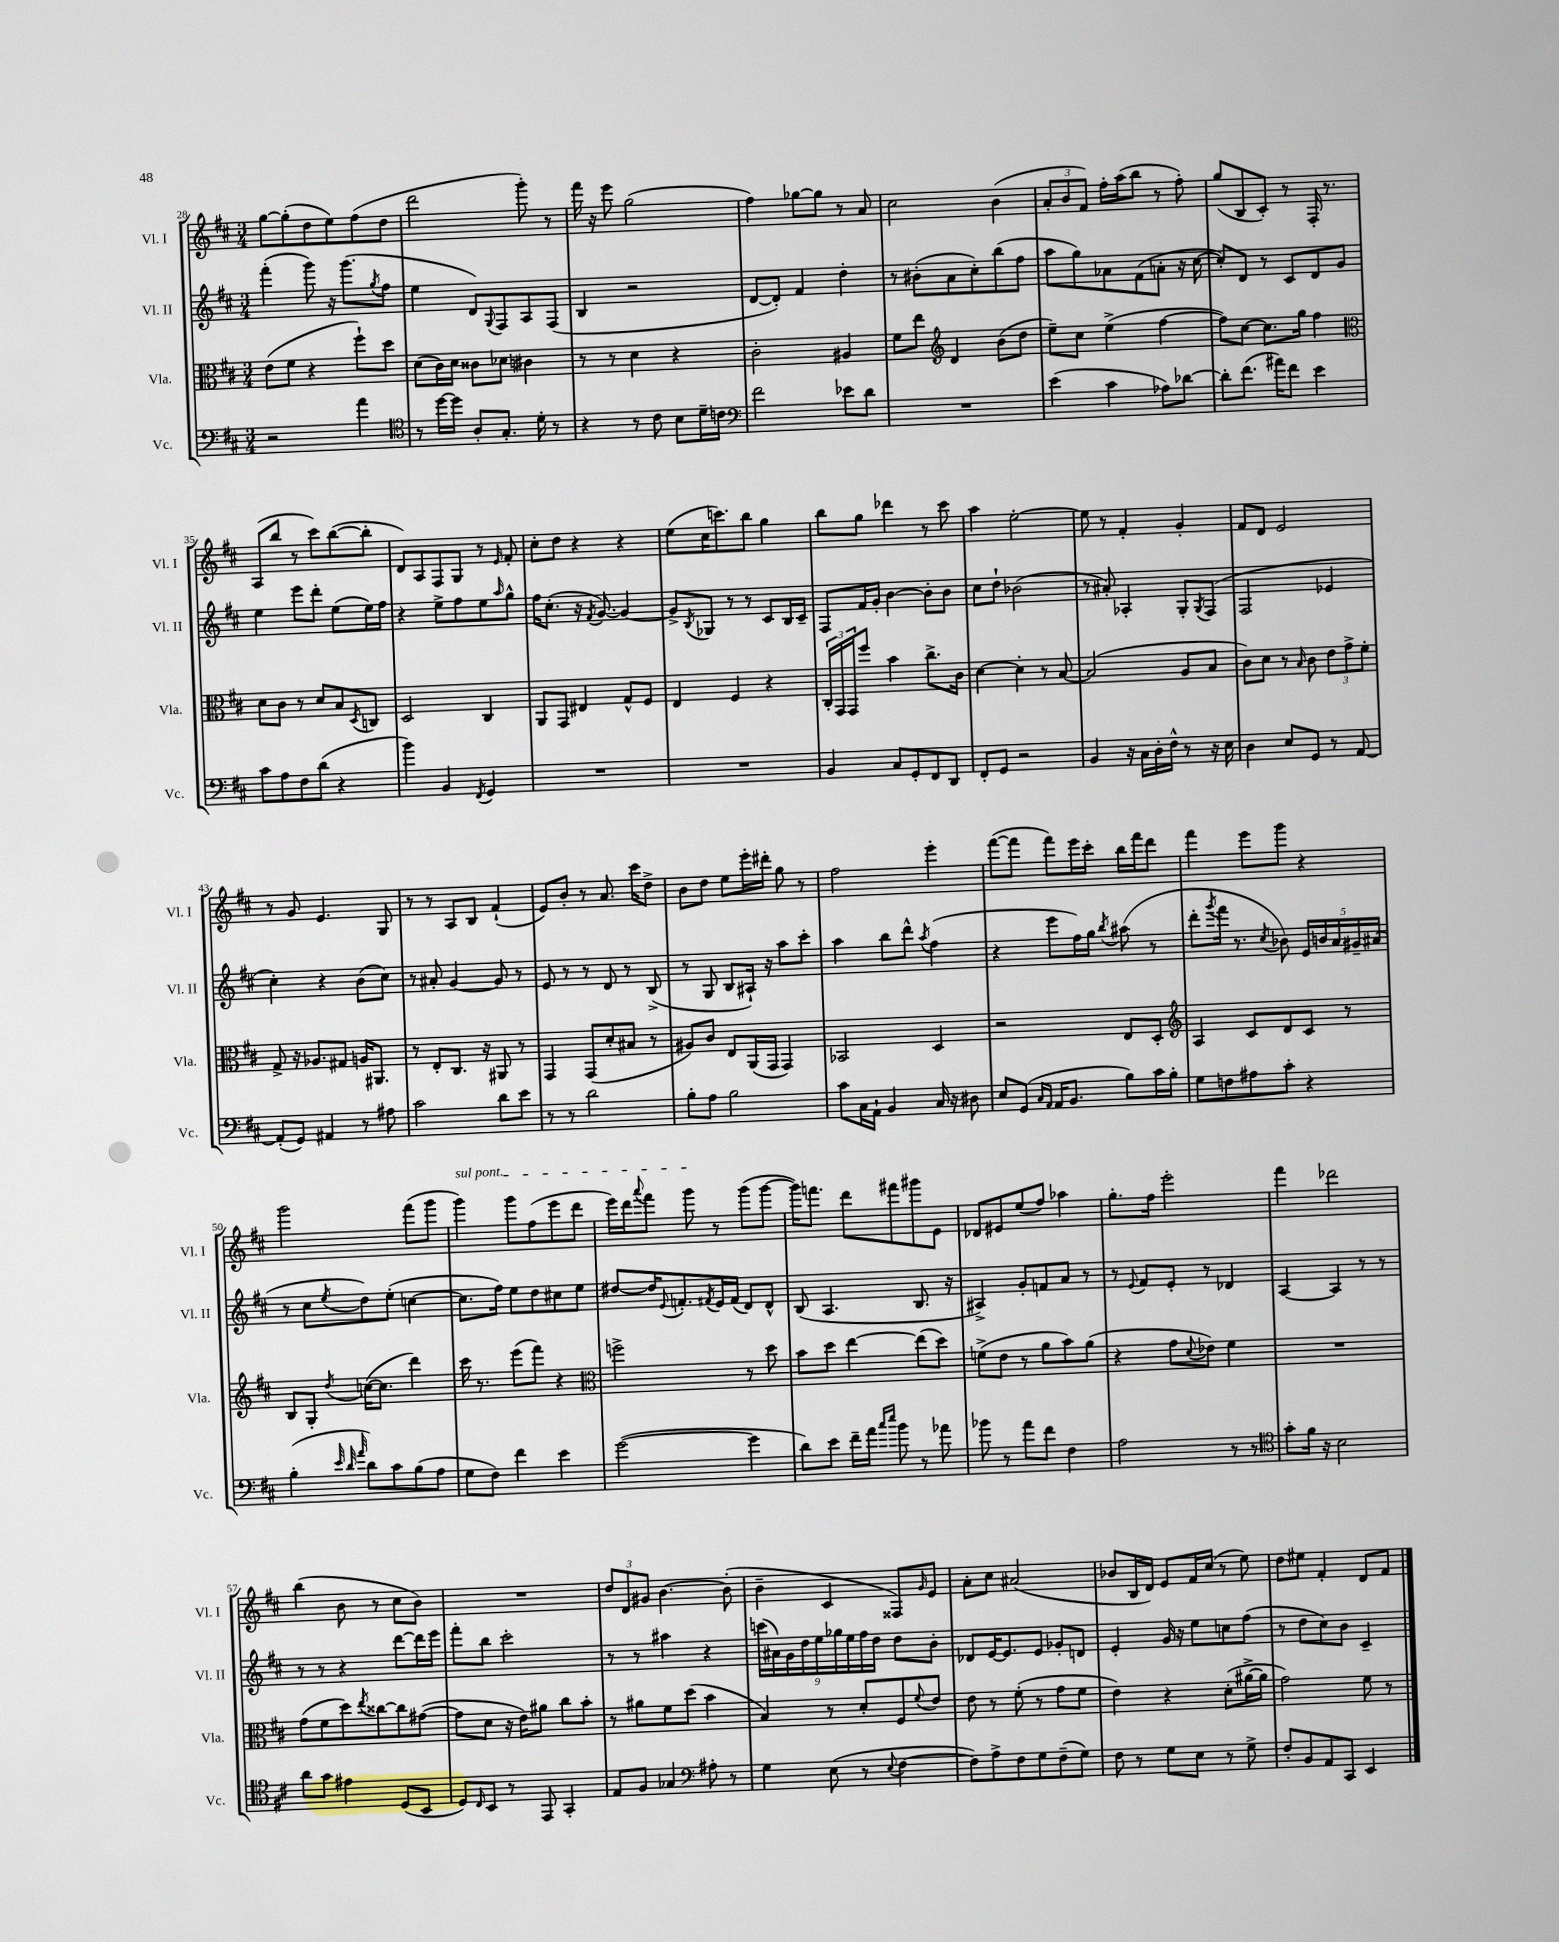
<<
\new StaffGroup <<
\new Staff = "s0" \with { instrumentName = "Vl. I" shortInstrumentName = "Vl. I" } {
    \clef treble \key d \major \numericTimeSignature \time 3/4
    g''8~ g''8-.( d''8 e''8) fis''8( d''8 |
    d'''2 g'''8-.) r8 |
    fis'''16 r16 e'''8 g''2( |
    fis''4) ges''8~ ges''8 r8 a'8 |
    cis''2 b'4( |
    \tuplet 3/2 { a'8-. b'8 fis'8) } fis''16-. a''16( b''8 r8 fis''8-.) |
    g''8( b8 cis'8-.) r8 fis16-. r8. |
    a8( b''8 r8 cis'''8) b''8~( b''8-. |
    d'8) a8 fis8 g8 r8 \grace { e'16 } fis'8-. |
    cis''8-. d''8 r4 r4 |
    e''8( cis''16 c'''8.) b''8 g''4 |
    b''8 g''8 des'''4 r8 cis'''8 |
    a''4 e''2~-. |
    e''8 r8 fis'4-. g'4-. |
    fis'8 d'8 e'2 |
    r8 g'8 e'4. g8 |
    r8 r8 a8 b8 fis'4-!( |
    e'8) b'8-. r8 a'8. cis'''16 d''8-> |
    b'8 d''8 e''8 e'''16-. dis'''16-. g''8 r8 |
    fis''2 e'''4-. |
    fis'''8~( fis'''8 fis'''8) e'''16 cis'''16-. b''16 fis'''16 d'''8 |
    fis'''4 e'''8 g'''8 r4 |
    g'''2 fis'''8( g'''8 |
    \once \override TextSpanner.bound-details.left.text = \markup { \italic "sul pont." } g'''4\startTextSpan) g'''8 fis''8( e'''8 d'''8 |
    e'''16) d'''16 \appoggiatura { a'''8 } fis'''8 g'''8\stopTextSpan r8 g'''8( g'''8~ |
    g'''16) f'''8. d'''8 fis'''8 gis'''8 e'8 |
    des'8 eis'8 e''8( fis''8) aes''4 |
    g''8.-. fis''16 e'''2-. |
    fis'''4 des'''2 |
    b''4( b'8 r8 cis''8 b'8) |
    R2. |
    \tuplet 3/2 { d''8 d'8 gis'8 } b'4.~ b'8-.( |
    b'4-- cis'4 fisis8) \grace { g'16 } e'8 |
    a'8-. cis''8 ais'2( |
    bes'8 b16 d'16) e'8 fis'16 cis''16( r8 e''8) |
    d''8 eis''8 fis'4-. d'8 fis'8 \bar "|." |
}
\new Staff = "s1" \with { instrumentName = "Vl. II" shortInstrumentName = "Vl. II" } {
    \clef treble \key d \major \numericTimeSignature \time 3/4
    fis'''4-.( g'''8) r16 g'''8.( \acciaccatura { g''8 } fis''8 |
    e''4 d'8) \appoggiatura { g8 } fis8 a8 fis8( |
    b4 r2 |
    d'8~ d'8-.) fis'4 d''4-. |
    r8 bis'8-.( a'8 cis''8-.) b''8( fis''8 |
    a''8 g''8) aes'8 fis'8( a'8-. r16 cis''16~ |
    cis''8-.) d'8 r8 cis'8 d'8 g'8 |
    e''4 e'''8 d'''8-. e''8( e''16) fis''16 |
    r4 e''8-> fis''8 e''8 \grace { a''16 } g''8-^ |
    fis''16 cis''8.-.( r16 \acciaccatura { fis'8 } g'8.~) g'4~ |
    g'8-> \acciaccatura { b8 } ges8 r8 r8 cis'8 b16 cis'16-- |
    fis8 fis'16 g'16-. b'4~ b'8-. b'8 |
    cis''8 d''8-! bes'2( |
    r8 ais'8-.) aes4-. g8-. \acciaccatura { g8 } fis8( |
    fis2 ees'4 |
    cis''4-.) r4 b'8( cis''8) |
    r8 ais'8-. g'4~ g'8 r8 |
    e'8 r8 r8 d'8 r8 b8->( |
    r8 g8 b8 ais16-!) r16 a''8 cis'''8-. |
    a''4 b''8 d'''8-^ \acciaccatura { a''8 } fis''4( |
    r4 e'''8 fis''16) g''16 \acciaccatura { b''8 } ais''8( r8 |
    d'''8-. \acciaccatura { g'''8 } fis'''16 r8. \acciaccatura { cis''8 } bes'8) \tuplet 5/4 { e'16 b'16 a'16 gis'16-- ais'16( } |
    r8 cis''8 \acciaccatura { e''8 } d''8) e''8-.( c''4~ |
    c''8. fis''16) e''8 d''8 cis''8 e''8 |
    dis''8~ dis''16 \appoggiatura { e'8 } f'8.-. \acciaccatura { fis'8 } e'16 fis'16( d'8) d'8-^ |
    b8( a4. b8. r16 |
    ais4->) g'8-. f'8 a'8 r8 |
    r8 \appoggiatura { e'8 } fis'8 e'8-. r8 des'4 |
    a4~ a4 r8 r8 |
    r8 r8 r4 d'''8~ d'''16 e'''16 |
    fis'''8-. b''8 cis'''2-. |
    r8 r8 ais''4 r4 |
    \tuplet 9/8 { c'''16( ais'16) g'16 d''16 e''16 ges''16 e''16 fis''16 d''16 } d''8 b'8-. |
    des'8 e'16~ e'8. e'8 ges'8-. d'8 |
    e'4-. g'16 r16 e''8 c''8 fis''8( |
    r8 d''8 cis''8) b'8 cis'4-- \bar "|." |
}
\new Staff = "s2" \with { instrumentName = "Vla." shortInstrumentName = "Vla." } {
    \clef alto \key d \major \numericTimeSignature \time 3/4
    e'8( fis'8 r4 fis''8-!) d''8 |
    d'8( cis'16) d'16 cisis'8 des'8 cis'4 |
    r8 r8 d'4 r4 |
    cis'2-. ais4 |
    fis'8 e''8 \clef treble d'4 b'8( d''8 |
    e''8--) cis''8 e''4->( fis''4~ |
    fis''8) cis''8~ cis''8. g''16 fis''4 |
    \clef alto d'8 cis'8 r8 d'8 b8 \acciaccatura { d8 } c8 |
    d2 cis4 |
    a,8 g,8 eis4 g8-^ fis8 |
    e4 fis4 r4 |
    \tuplet 3/2 { cis16-. g,16 g,16 } fis''8 b'4 cis''8.-> cis'16 |
    d'4~ d'4-. r8 b8~ |
    b2( a8 b8 |
    cis'8) d'8 r8 \grace { b16 } cis'8 \tuplet 3/2 { e'8 g'8-> fis'8-. } |
    g8-> r16 aes8. gis8 a16 ais,8. |
    r8 e8-. cis8. r16 ais,8 r8 |
    g,4 g,8( d'8-. bis8 r8 |
    ais8) cis'8 e8 a,16( g,16 g,4) |
    bes,2 d4 |
    r2 e8 d8-. |
    \clef treble a4 cis'8 d'8 cis'8 r8 |
    b8 g8-. \acciaccatura { d''8 } c''16~( c''8. d'''4) |
    cis'''16 r8. e'''8( fis'''8) r4 |
    \clef alto f''2-> r8 d''8 |
    b'8 d''8 e''4~ e''8( d''8) |
    f'8->( e'8 r8 a'8 b'8) a'8( |
    r4 g'8 \appoggiatura { d'8 } ees'8) fis'4 |
    R2. |
    g'8( fis'8 d''8) \acciaccatura { e''8 } cisis''8~ cisis''8 gis'8~( |
    gis'8 d'8 r16 e'16) ais'8 cis''8 b'8-. |
    r8 ais'8 fis'8 d''8( b'4 |
    b4) r8 d'8-. fis8 \appoggiatura { fis'8 } e'8 |
    e'8 r8 fis'8-.( r8 g'8 fis'8 |
    e'4) r4 d'8-.( ais'16~-> ais'16 |
    g'2) fis'8 r8 \bar "|." |
}
\new Staff = "s3" \with { instrumentName = "Vc." shortInstrumentName = "Vc." } {
    \clef bass \key d \major \numericTimeSignature \time 3/4
    r2 a'4 |
    \clef tenor r8 d''16~ d''16 a8-. g8.-. d'16-. r8 |
    r4 r8 cis'8 b8 d'16-- c'16 |
    \clef bass fis'2 ees'8 d'8 |
    R2. |
    e'4( cis'4 aes8) des'8~ |
    des'8-. fis'8.( ais'16) fis'8 e'4 |
    cis'8 a8 fis8 d'8( r4 |
    b'4) b,4 \acciaccatura { fis,8 } g,4 |
    R2. |
    R2. |
    b,4 cis8 g,8-. fis,8 d,8 |
    fis,8-. g,8 r2 |
    b,4 r16 cis16 d16-. fis16-^ r8 r16 e16 |
    d4 e8 g,8 r8 a,8~ |
    a,8-.( g,8) ais,4 r8 ais8 |
    cis'2 d'8 e'8 |
    r8 r8 d'2 |
    b8-. a8 b2 |
    cis'8 cis16 a,16-! b,4 cis16 r16 dis8 |
    e8 g,8( \grace { cis16 a,16 } a,16 b,8. b8) cis'16 b16-. |
    g8 f8 ais8 cis'8-. r4 |
    b4-.( \grace { e'32 d'32 a'32 } d'8) cis'8 b8( a8 |
    g8 fis8) fis'4 e'4 |
    g'2~( g'4 |
    d'8) e'8 fis'16-- a'16 \grace { cis''16 e''16 } b'8 r8 aes'8 |
    bes'8 r8 a'8 fis'8 fis4 |
    a2 r8 r8 |
    \clef tenor g'8-. fis'16 r16 b2 |
    a'8 g'8 eis'4 d8( b,8 |
    d8) \grace { cis16 } b,8 r8 e,8 g,4-. |
    e8 fis8 ges4 \clef bass ais8-. r8 |
    g4 e8( r8 \appoggiatura { e8 } fis4~ |
    fis8) a8-> fis8 g8 fis8--( g8) |
    fis8 r8 g8 e8 r8 g8-> |
    fis8-. b,8 a,8 cis,8 e,4 \bar "|." |
}
>>
>>
\layout { \context { \Score currentBarNumber = #28 } }
